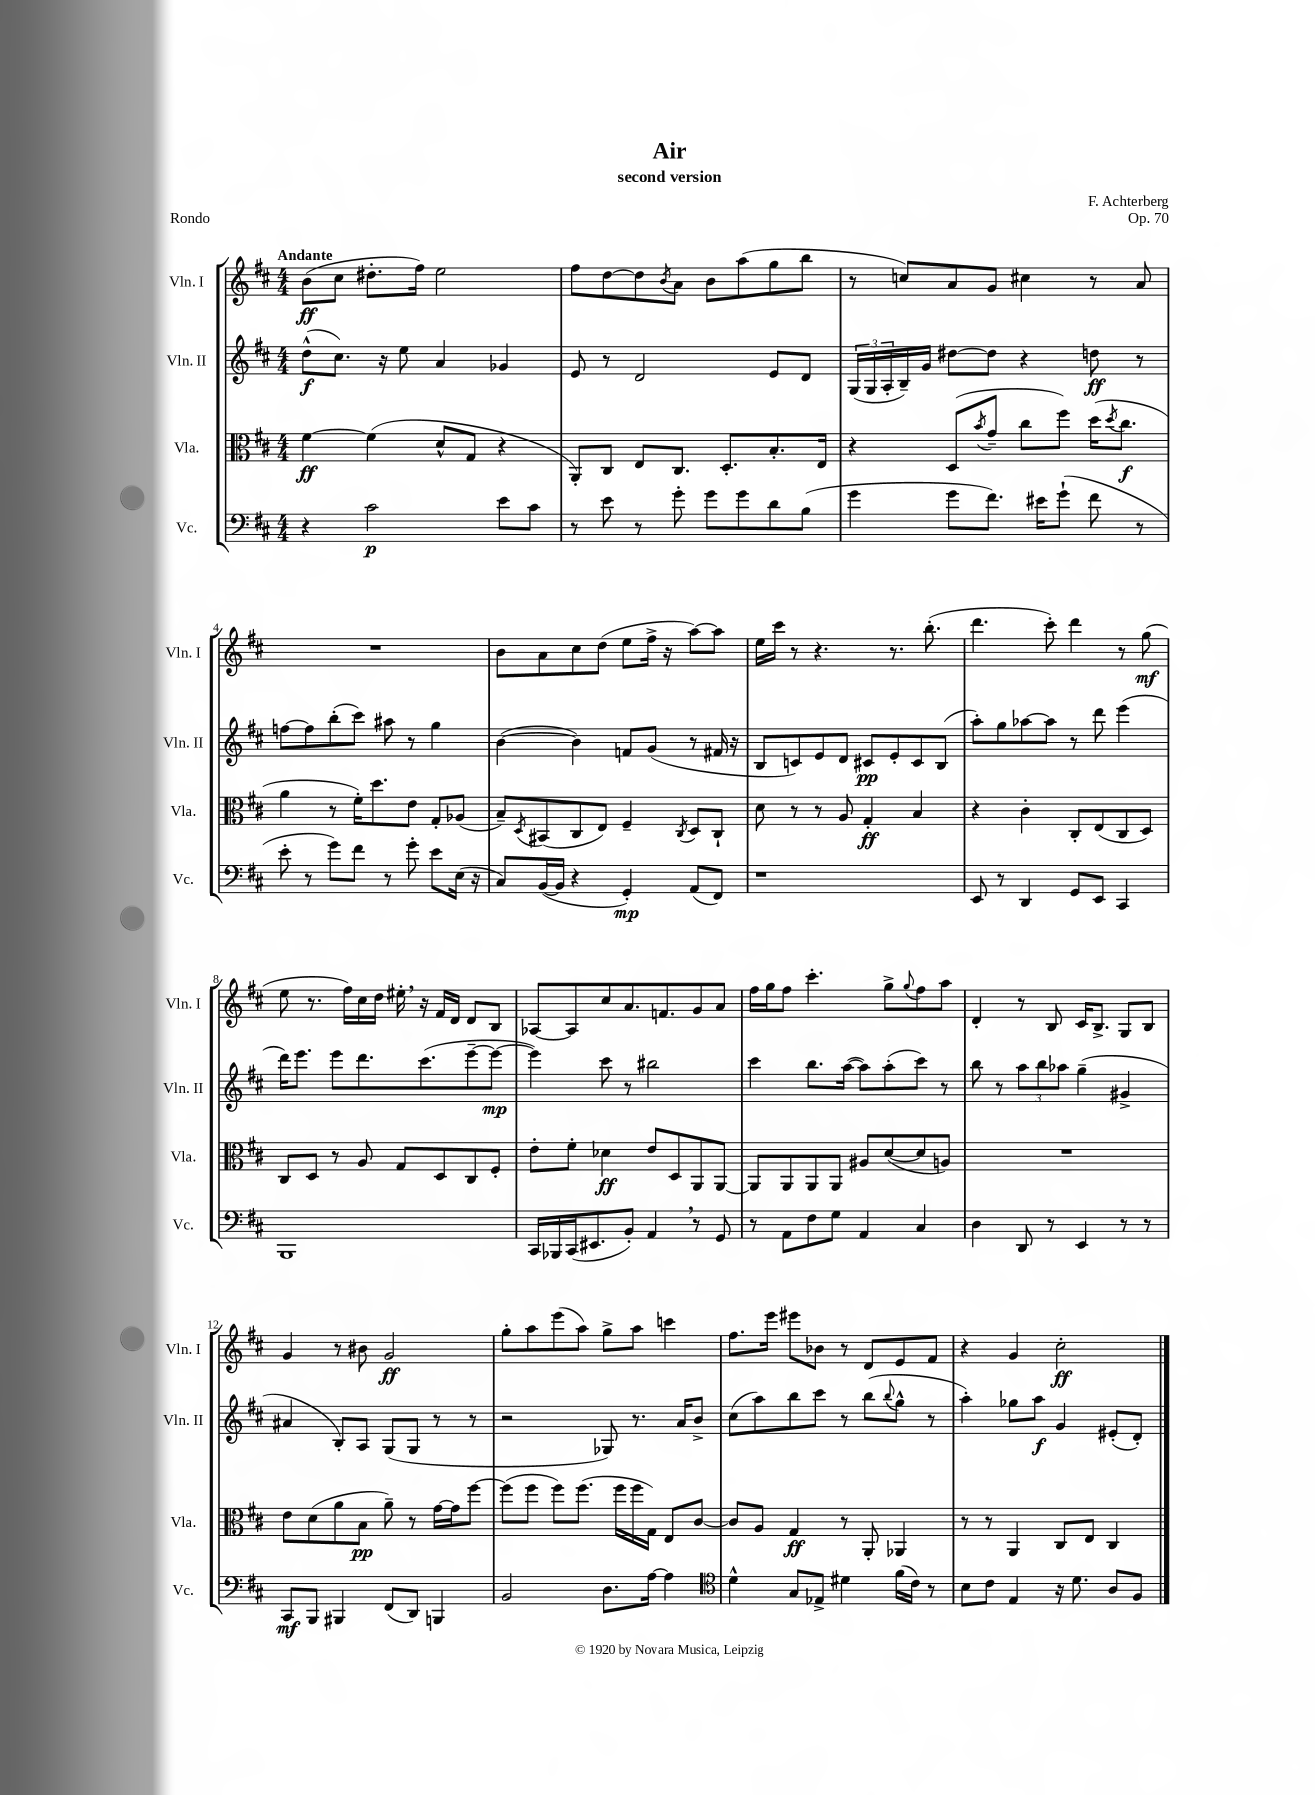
\header { title = "Air" composer = "F. Achterberg" subtitle = "second version" opus = "Op. 70" piece = "Rondo" }
<<
\new StaffGroup <<
\new Staff = "s0" \with { instrumentName = "Vln. I" shortInstrumentName = "Vln. I" } {
    \clef treble \key d \major \numericTimeSignature \time 4/4 \tempo "Andante"
    b'8\ff( cis''8 dis''8.-. fis''16) e''2 |
    fis''8 d''8~ d''8 \acciaccatura { b'8 } a'8 b'8 a''8( g''8 b''8 |
    r8 c''8) a'8 g'8 cis''4 r8 a'8 |
    R1 |
    b'8 a'8 cis''8 d''8( e''8 fis''16-> r16 a''8~) a''8 |
    e''16 cis'''16 r8 r4. r8. b''8.-.( |
    d'''4. cis'''8-.) d'''4 r8 g''8\mf( |
    e''8 r8. fis''16) cis''16 d''16 eis''16-. \breathe r16 fis'16 d'16 d'8 b8 |
    aes8~ aes8 cis''8 a'8. f'8. g'8 a'8 |
    fis''16 g''16 fis''8 cis'''4.-. g''8-> \appoggiatura { g''8 } fis''8 a''8 |
    d'4-. r8 b8 cis'16 b8.-> g8 b8 |
    g'4 r8 bis'8 g'2\ff |
    g''8-. a''8 e'''8( a''8) g''8-> a''8 c'''4 |
    fis''8. e'''16 eis'''8 bes'8 r8 d'8 e'8 fis'8 |
    r4 g'4 cis''2-.\ff \bar "|." |
}
\new Staff = "s1" \with { instrumentName = "Vln. II" shortInstrumentName = "Vln. II" } {
    \clef treble \key d \major \numericTimeSignature \time 4/4
    d''8-^\f( cis''8.) r16 e''8 a'4 ges'4 |
    e'8 r8 d'2 e'8 d'8 |
    \tuplet 3/2 { g16( g16 a16-. } b16--) g'16 dis''8~ dis''8 r4 d''8\ff r8 |
    f''8~ f''8 b''8-.( cis'''8) ais''8 r8 g''4 |
    b'4~( b'4) f'8 g'8( r8 fis'16 r16 |
    b8 c'8) e'8 d'8 cis'8\pp e'8-. cis'8 b8( |
    a''8-.) g''8 aes''8~ aes''8 r8 d'''8 e'''4( |
    d'''16) e'''8. e'''8 d'''8. cis'''8.( e'''8~-- e'''8~\mp |
    e'''4) cis'''8 r8 bis''2 |
    cis'''4 b''8. a''16~( a''8) a''8-.( cis'''8) r8 |
    b''8 r8 \tuplet 3/2 { a''8 b''8 aes''8 } g''4--( gis'4-> |
    ais'4 b8-.) a8 g8( g8 r8 r8 |
    r2 ges8) r8. a'16 b'8-> |
    cis''8( a''8) b''8 cis'''8 r8 b''8( \appoggiatura { b''8 } g''8-^ r8 |
    a''4-.) ges''8 a''8\f g'4 eis'8-.( d'8-.) \bar "|." |
}
\new Staff = "s2" \with { instrumentName = "Vla." shortInstrumentName = "Vla." } {
    \clef alto \key d \major \numericTimeSignature \time 4/4
    fis'4~\ff fis'4( d'8-^ g8 r4 |
    a,8-.) cis8 e8 cis8. d8.-. b8.-. e16 |
    r4 d8( \acciaccatura { b'8 } g'8-- cis''8 fis''8) d''16( \acciaccatura { d''8 } cis''8.\f |
    a'4 r8 fis'16-.) d''8. e'8 g8-. aes8( |
    b8--) \acciaccatura { d8 } bis,8( cis8 e8) fis4-- \acciaccatura { cis8 } d8 cis8-! |
    d'8 r8 r8 a8 g4-.\ff b4 |
    r4 cis'4-. cis8-. e8( cis8 d8) |
    cis8 d8 r8 a8 g8 d8 cis8 fis8-. |
    e'8-. fis'8-. des'4\ff e'8 d8 a,8 a,8~ |
    a,8 a,8 a,8 a,8 ais8 d'8~( d'8 a8) |
    R1 |
    e'8 d'8( a'8 b8\pp a'8--) r8 g'16~ g'16 fis''8~ |
    fis''8( fis''8 fis''8) fis''8.( fis''16 fis''16 g16) e8 cis'8~ |
    cis'8 a8 g4\ff r8 a,8-. aes,4 |
    r8 r8 a,4 cis8 e8 cis4 \bar "|." |
}
\new Staff = "s3" \with { instrumentName = "Vc." shortInstrumentName = "Vc." } {
    \clef bass \key d \major \numericTimeSignature \time 4/4
    r4 cis'2\p e'8 cis'8 |
    r8 e'8 r8 g'8-. g'8 g'8 d'8 b8( |
    g'4 g'8 fis'8.) eis'16 g'8-!( fis'8 r8 |
    e'8-. r8 g'8) fis'8 r8 g'8-. e'8 e16( r16 |
    cis8) b,16~( b,16 r4 g,4-.\mp) a,8( fis,8) |
    r1 |
    e,8 r8 d,4 g,8 e,8 cis,4 |
    b,,1 |
    cis,16 bes,,16 cis,16( eis,8. b,8-.) a,4 \breathe r8 g,8 |
    r8 a,8 fis8 g8 a,4 cis4 |
    d4 d,8 r8 e,4 r8 r8 |
    cis,8\mf b,,8 bis,,4 fis,8( d,8) b,,4 |
    b,2 d8. a16~ a4 |
    \clef tenor d'4-^ g8 ees8-> dis'4 fis'16( cis'16) r8 |
    b8 cis'8 e4 r16 d'8. a8 fis8 \bar "|." |
}
>>
>>
